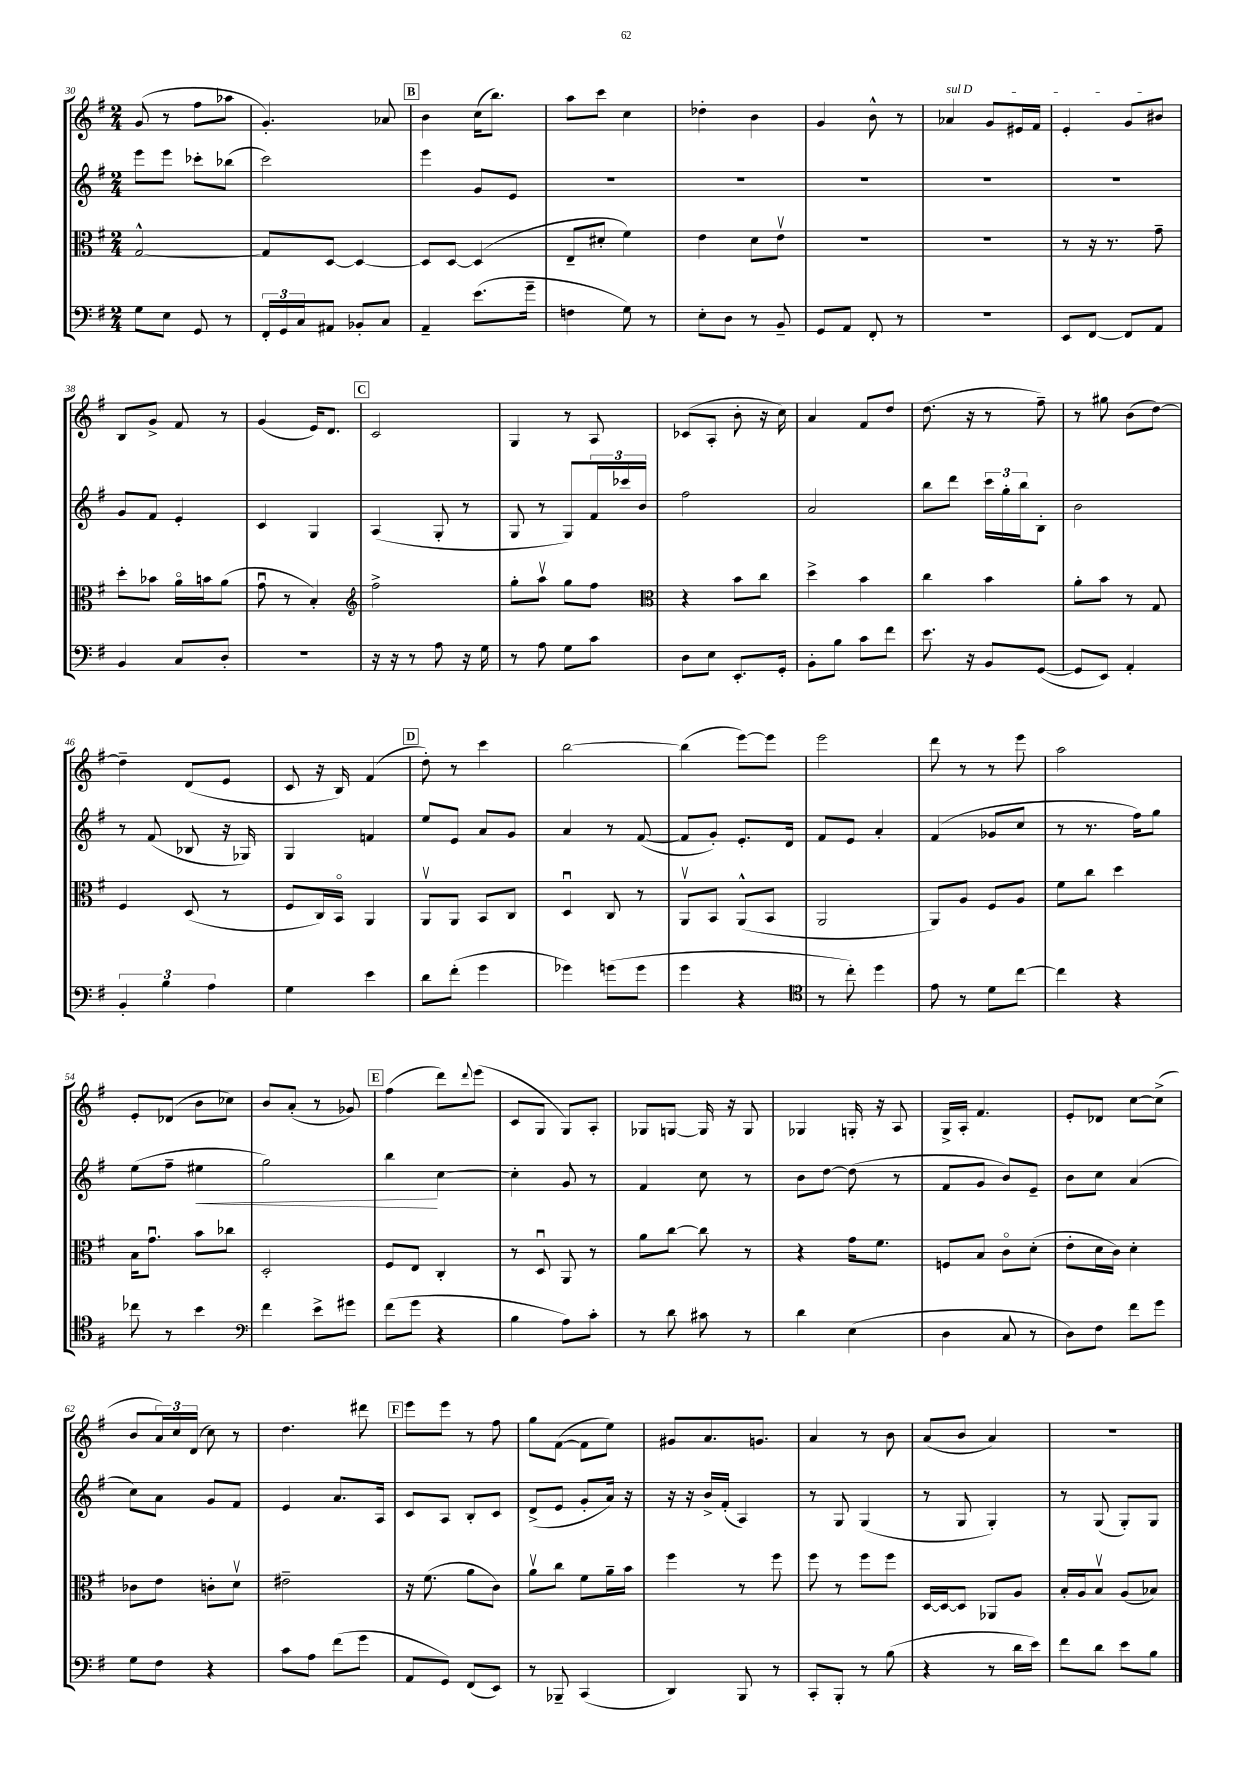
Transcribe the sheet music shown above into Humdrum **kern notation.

**kern	**kern	**kern	**dynam	**kern
*part4	*part3	*part2	*part2	*part1
*staff4	*staff3	*staff2	*staff2	*staff1
*clefF4	*clefC3	*clefG2	*	*clefG2
*k[f#]	*k[f#]	*k[f#]	*	*k[f#]
*M2/4	*M2/4	*M2/4	*	*M2/4
=30	=30	=30	=30	=30
8G\L	[2G^^/	8eee\L	.	(8g/
8E\J	.	8eee\J	.	8r
8GG/	.	8ccc-X'\L	.	8ff#\L
8r	.	(8bb-X\J	.	8aa-X\J
=31	=31	=31	=31	=31
24FF#'/LL	8G/L]	2ccc\)	.	4.g'/)
24GG/	.	.	.	.
24C/J	.	.	.	.
8AA#X/J	[8D/J	.	.	.
8BB-X'/L	4D/_	.	.	.
8C/J	.	.	.	8a-X/
!!LO:REH:place=s1:t=B
=32	=32	=32	=32	=32
4AA~/	8D/L]	4eee\	.	4b\
.	[8D/J	.	.	.
(8.e\L	(4D/]	8g/L	.	(16cc\KL
.	.	.	.	8.bb\J)
.	.	8e/J	.	.
16g~\Jk	.	.	.	.
=33	=33	=33	=33	=33
4Fn\	8E~/L	2r	.	8aa\L
.	8d#X'/J	.	.	8ccc\J
8G\)	4f#\)	.	.	4cc\
8r	.	.	.	.
=34	=34	=34	=34	=34
8E'\L	4e\	2r	.	4dd-X'\
8D\J	.	.	.	.
8r	8d\L	.	.	4b\
8BB~/	8ev\J	.	.	.
=35	=35	=35	=35	=35
8GG/L	2r	2r	.	4g/
8AA/J	.	.	.	.
8FF#'/	.	.	.	8b^^\
8r	.	.	.	8r
=36	=36	=36	=36	=36
!	!	!	!	!LO:TX:a:i:t=sul D
2r	2r	2r	.	4a-X/
.	.	.	.	8g/L
.	.	.	.	16e#X/L
.	.	.	.	16f#/JJ
=37	=37	=37	=37	=37
8EE/L	8r	2r	.	4e'/
[8FF#/J	16r	.	.	.
.	8.r	.	.	.
8FF#/L]	.	.	.	8g/L
8AA/J	8g~\	.	.	8b#X/J
!!LO:LB:g=z
=38	=38	=38	=38	=38
4BB/	8dd'\L	8g/L	.	8B/L
.	8b-X\J	8f#/J	.	8g^/J
8C/L	16a\LL	4e'/	.	8f#/
.	16bn\J	.	.	.
8D'/J	(8a\J	.	.	8r
=39	=39	=39	=39	=39
2r	8gu\	4c/	.	(4g/
.	8r	.	.	.
.	4B'/)	4G/	.	16e/KL)
.	.	.	.	8.d/J
!!LO:REH:place=s1:t=C
=40	=40	=40	=40	=40
*	*clefG2	*	*	*
16r	2ff#^\	(4A/	.	2c/
16r	.	.	.	.
8r	.	.	.	.
8A\	.	8G'/	.	.
16r	.	8r	.	.
16G\	.	.	.	.
=41	=41	=41	=41	=41
8r	8gg'\L	8G/	.	4G/
8A\	8aav\J	8r	.	.
8G\L	8gg\L	8G/L)	.	8r
8c\J	8ff#\J	24f#/L	.	8A/
.	.	24ccc-X/	.	.
.	.	24b/JJ	.	.
=42	=42	=42	=42	=42
*	*clefC3	*	*	*
8D\L	4r	2ff#\	.	(8c-X/L
8E\J	.	.	.	8A'/J
8.EE'/L	8b\L	.	.	8b'\
.	8cc\J	.	.	16r
16GG'/Jk	.	.	.	16cc\)
=43	=43	=43	=43	=43
8BB'\L	4dd^\	2a/	.	4a/
8B\J	.	.	.	.
8c\L	4b\	.	.	8f#/L
8f#\J	.	.	.	8dd/J
=44	=44	=44	=44	=44
8.e\	4cc\	8bb\L	.	(8.dd\
.	.	8ddd\J	.	.
16r	.	.	.	16r
8BB/L	4b\	24ccc\LL	.	8r
.	.	24gg'\	.	.
.	.	24bb\J	.	.
([8GG/J	.	8B'\J	.	8ff#~\)
=45	=45	=45	=45	=45
8GG/L]	8a'\L	2b\	.	8r
8EE/J)	8b\J	.	.	8gg#X\
4AA'/	8r	.	.	(8b\L
.	8G/	.	.	[8dd\J)
!!LO:LB:g=z
=46	=46	=46	=46	=46
6BB'/	4F#/	8r	.	4dd~\]
.	.	(8f#/	.	.
6B\	.	.	.	.
.	(8D/	8B-X/	.	(8d/L
6A\	.	.	.	.
.	8r	16r	.	8e/J
.	.	16G-X/)	.	.
=47	=47	=47	=47	=47
4G\	8F#/L	4G/	.	8c/
.	16C/L)	.	.	16r
.	16BB/JJ	.	.	16B/)
4e\	4AA/	4fn/	.	(4f#/
!!LO:REH:place=s1:t=D
=48	=48	=48	=48	=48
8d\L	8AAv/L	8ee/L	.	8dd'\)
(8f#'\J	8AA/J	8e/J	.	8r
4g\	8BB/L	8a/L	.	4ccc\
.	8C/J	8g/J	.	.
=49	=49	=49	=49	=49
4g-X\)	4Du/	4a/	.	[2bb\
(8gn\L	8C/	8r	.	.
8g\J	8r	([8f#/	.	.
=50	=50	=50	=50	=50
4g\	8AAv/L	8f#/L]	.	(4bb\]
.	8BB/J	8g'/J)	.	.
4r	(8AA^^/L	8.e'/L	.	[8eee\L)
.	8BB/J	.	.	8eee\J]
.	.	16d/Jk	.	.
=51	=51	=51	=51	=51
*clefC4	*	*	*	*
8r	2AA/	8f#/L	.	2eee\
8cc'\)	.	8e/J	.	.
4dd\	.	4a'/	.	.
=52	=52	=52	=52	=52
8e\	8AA/L)	(4f#/	.	8ddd\
8r	8A/J	.	.	8r
8d\L	8F#/L	8g-X/L	.	8r
[8cc\J	8A/J	8cc/J	.	8eee\
=53	=53	=53	=53	=53
4cc\]	8f#\L	8r	.	2aa\
.	8cc\J	8.r	.	.
4r	4dd\	.	.	.
.	.	16ff#\KL)	.	.
.	.	8gg\J	.	.
!!LO:LB:g=z
=54	=54	=54	=54	=54
8cc-X\	16B\KL	(8ee\L	.	8e'/L
.	8.gu\J	.	.	.
8r	.	8ff#~\J	.	(8d-X/J
!	!	!	!LO:HP:b	!
4b\	8b\L	4ee#X\	<	8b\L
.	8cc-X\J	.	.	8cc-X\J)
=55	=55	=55	=55	=55
*clefF4	*	*	*	*
4f#\	2D'/	2gg\)	.	8b/L
.	.	.	.	(8a'/J
8e^\L	.	.	.	8r
8g#X\J	.	.	.	8g-X/)
!!LO:REH:place=s1:t=E
=56	=56	=56	=56	=56
(8f#\L	8F#/L	4bb\	.	(4ff#\
8g\J	8E/J	.	.	.
4r	4C'/	[4cc\	[	8ddd\L)
.	.	.	.	8qqddd/
.	.	.	.	(8eee\J
=57	=57	=57	=57	=57
4B\	8r	4cc'\]	.	8c/L
.	8Du/	.	.	8G/J
8A\L)	8AA/	8g/	.	8G/L)
8c'\J	8r	8r	.	8A'/J
=58	=58	=58	=58	=58
8r	8a\L	4f#/	.	8G-X/L
8d\	[8cc\J	.	.	[8Gn/J
8c#X\	8cc\]	8cc\	.	16G/]
.	.	.	.	16r
8r	8r	8r	.	8G/
=59	=59	=59	=59	=59
4d\	4r	8b\L	.	4G-X/
.	.	[8dd\J	.	.
(4E\	16g\KL	(8dd\]	.	16Gn'/
.	8.f#\J	.	.	16r
.	.	8r	.	8A/
=60	=60	=60	=60	=60
4D\	8Fn/L	8f#/L	.	16G^/LL
.	.	.	.	16A'/JJ
.	8B/J	8g/J	.	4.f#/
8C/	8c\L	8b/L)	.	.
8r	(8d'\J	8e~/J	.	.
=61	=61	=61	=61	=61
8D\L)	8e'\L	8b\L	.	8e'/L
8F#\J	16d\L	8cc\J	.	8d-X/J
.	16c\JJ)	.	.	.
8f#\L	4d'\	(4a/	.	[8cc\L
8g\J	.	.	.	(8cc^\J]
!!LO:LB:g=z
=62	=62	=62	=62	=62
8G\L	8c-X\L	8cc\L)	.	8b/L
8F#\J	8e\J	8a\J	.	24a/L)
.	.	.	.	24cc/
.	.	.	.	(24d/JJ
4r	8cn'\L	8g/L	.	8cc\)
.	8dv\J	8f#/J	.	8r
=63	=63	=63	=63	=63
8c\L	2e#X~\	4e/	.	4.dd\
8A\J	.	.	.	.
(8f#\L	.	8.a/L	.	.
8g\J	.	.	.	8ddd#X\
.	.	16A/Jk	.	.
!!LO:REH:place=s1:t=F
=64	=64	=64	=64	=64
8AA/L	16r	8c/L	.	8eee\L
.	(8.f#\	.	.	.
8GG/J)	.	8A/J	.	8eee\J
(8FF#/L	8a\L	8B'/L	.	8r
8EE/J)	8c\J)	8c/J	.	8ff#\
=65	=65	=65	=65	=65
8r	8av\L	(8d^/L	.	8gg\L
8BBB-X~/	8cc\J	8e/J	.	([8f#\J
(4CC/	8f#\L	8g'/L	.	8f#\L]
.	16a~\L	16a/Jk)	.	8ee\J)
.	16b\JJ	16r	.	.
=66	=66	=66	=66	=66
4DD/)	4ff#\	16r	.	8g#X/L
.	.	16r	.	.
.	.	16b^/LL	.	8.a/
.	.	(16f#'/JJ	.	.
8BBB/	8r	4A/)	.	.
.	.	.	.	8.gn/J
8r	8ff#\	.	.	.
=67	=67	=67	=67	=67
8CC'/L	8ff#\	8r	.	4a/
8BBB'/J	8r	8G/	.	.
8r	8ff#\L	(4G/	.	8r
(8B\	8ff#\J	.	.	8b\
=68	=68	=68	=68	=68
4r	[16D/LL	8r	.	(8a/L
.	16D/J_	.	.	.
.	8D/J]	8G/	.	8b/J
8r	8AA-X/L	4G'/)	.	4a/)
16d\LL	8A/J	.	.	.
16e\JJ)	.	.	.	.
=69	=69	=69	=69	=69
8f#\L	16B'/LL	8r	.	2r
.	16A/J	.	.	.
8d\J	8Bv/J	(8G/	.	.
8e\L	(8A/L	8G'/L)	.	.
8B\J	8B-X/J)	8G/J	.	.
==	==	==	==	==
*-	*-	*-	*-	*-
